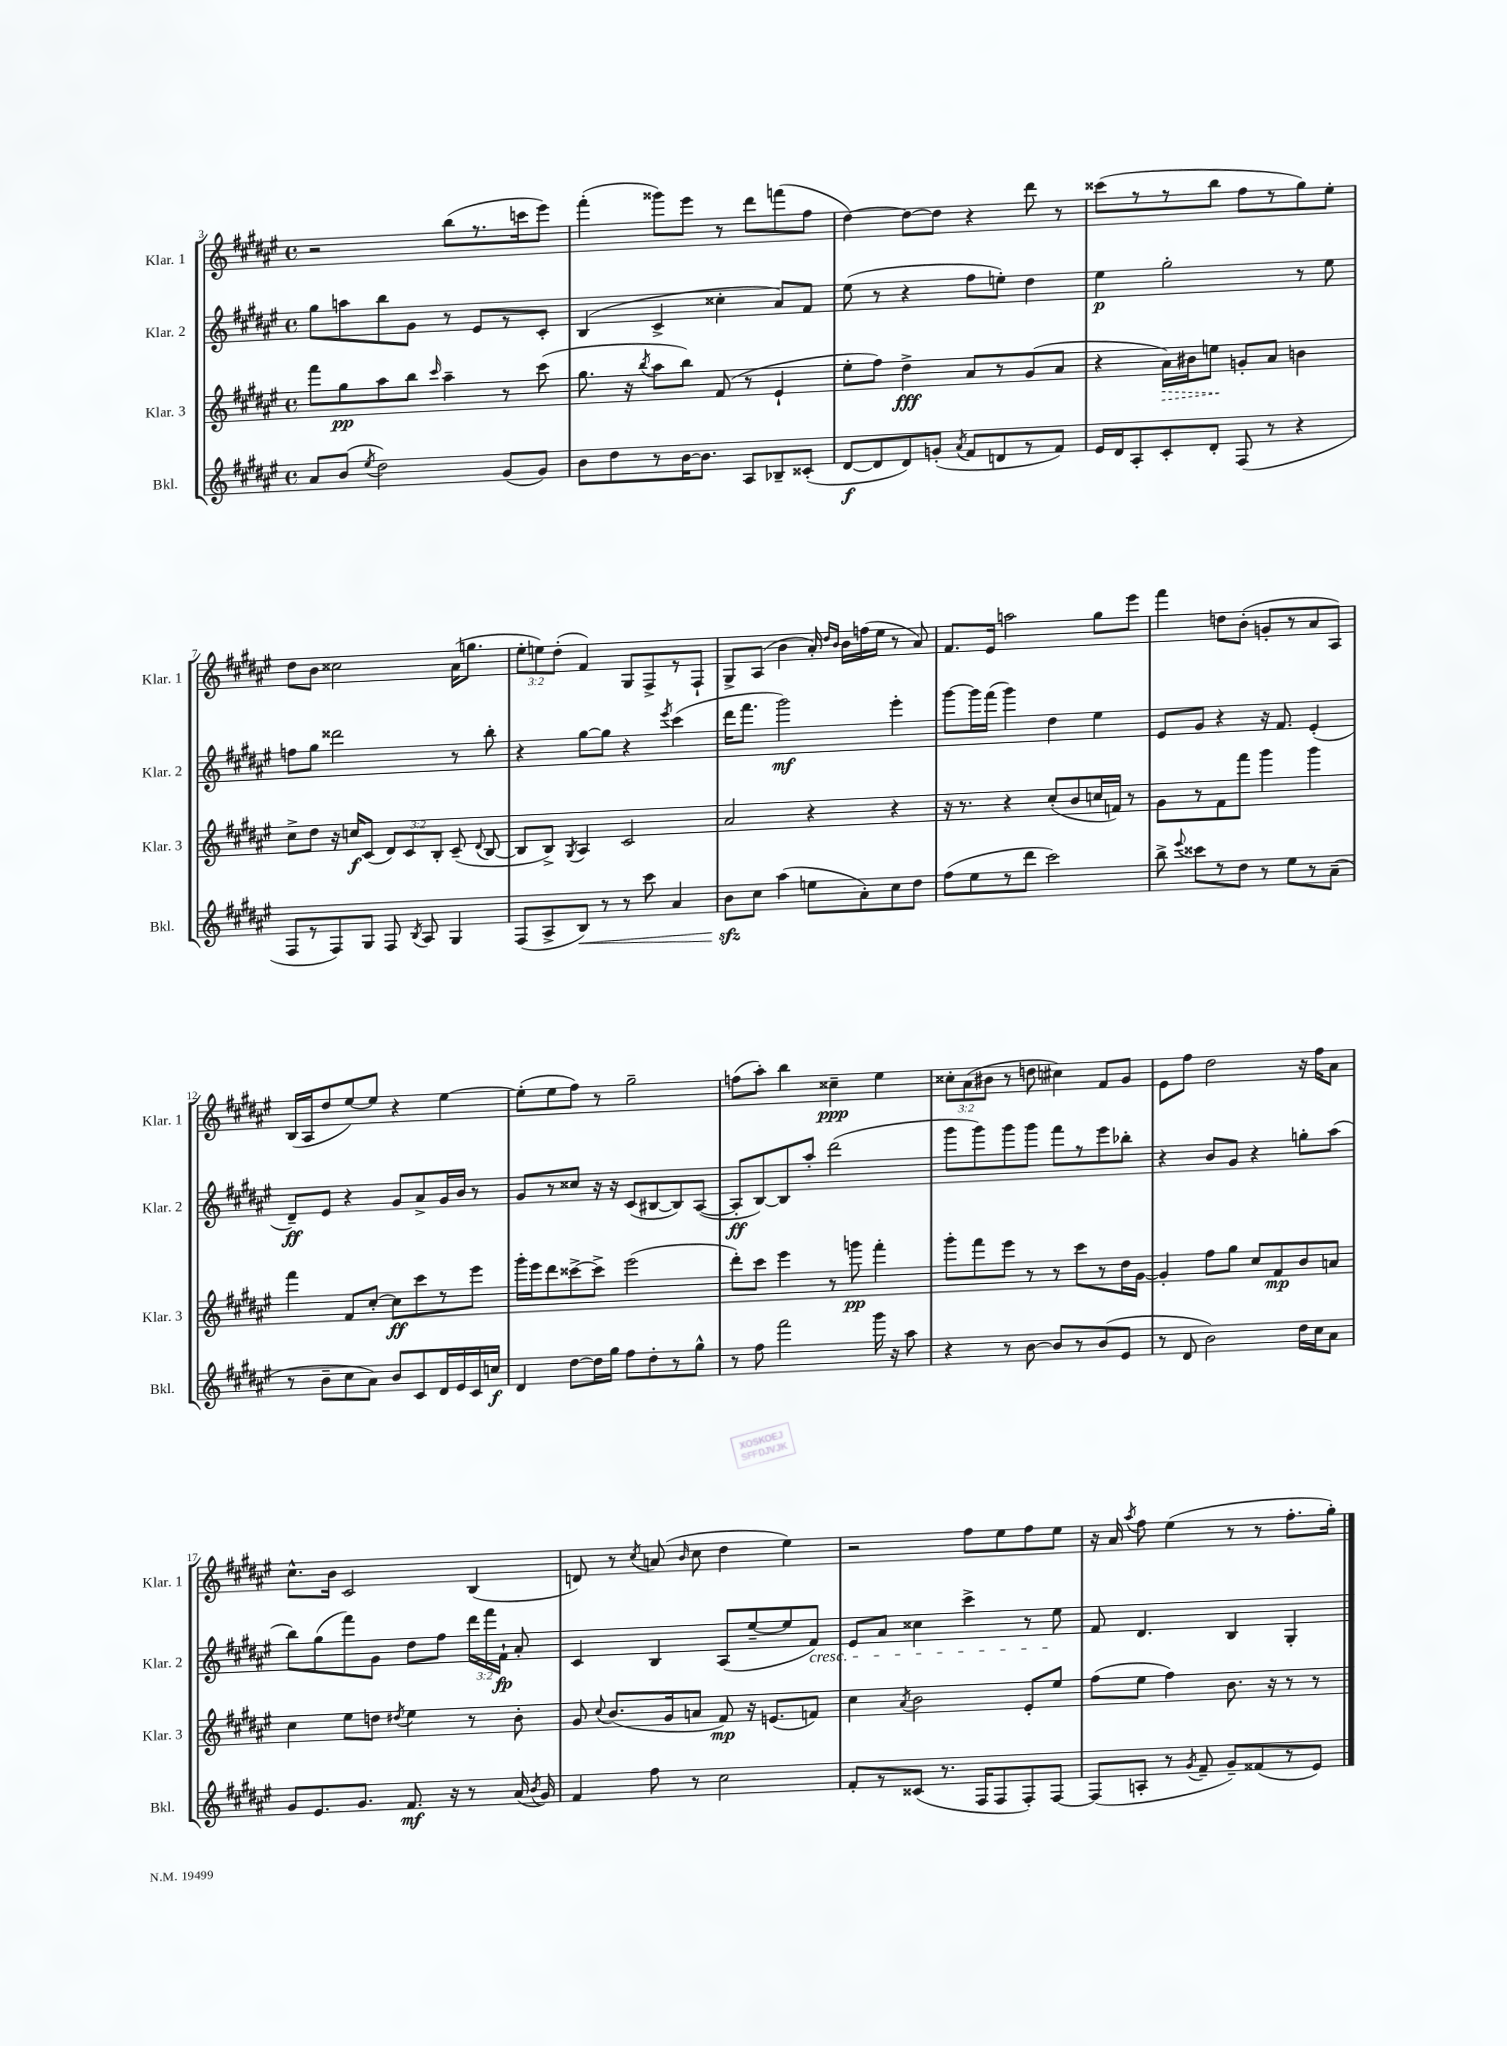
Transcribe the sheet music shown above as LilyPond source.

<<
\new StaffGroup <<
\new Staff = "s0" \with { instrumentName = "Klar. 1" shortInstrumentName = "Klar. 1" } {
    \clef treble \key fis \major \defaultTimeSignature \time 4/4 \override Staff.TupletNumber.text = #tuplet-number::calc-fraction-text
    \autoBeamOff r2 b''8[( r8. c'''16 eis'''8]) |
    fis'''4-.( gisis'''8[) eis'''8] r8 dis'''8[ f'''8( fis''8] |
    dis''4~) dis''8[~ dis''8] r4 dis'''8 r8 |
    cisis'''8[( r8 r8 b''8] fis''8[ r8 gis''8) eis''8]-. |
    dis''8[ b'8] cisis''2 ais'16[( g''8.] |
    \tuplet 3/2 { eis''8[-. e''8) dis''8]-.( } fis'4) gis8[ fis8-> r8 fis8]-! |
    gis8[-> ais8]( b'4 ais'16-.) \grace { dis''16[ b'16] } b'16[ f''16( eis''16] r8 ais'8) |
    fis'8.[ eis'16] a''2 gis''8[ eis'''8] |
    fis'''4 d''8[ b'8]-.( g'8[-. r8 ais'8 ais8]) |
    b16[( ais16 dis''8 eis''8~) eis''8] r4 eis''4~ |
    eis''8[-.( eis''8 fis''8]) r8 gis''2-- |
    f''8[( ais''8]-.) b''4 cisis''4--\ppp eis''4 |
    \tuplet 3/2 { cisis''8[-. ais'8( bis'8] } r8 d''8 cis''4) fis'8[ gis'8] |
    eis'8[ fis''8] dis''2 r16 fis''16[ ais'8] |
    cis''8.[-^ b'16] cis'2 b4( |
    d'8) r8 \acciaccatura { cis''8 } a'8( \grace { b'16 } cis''8 dis''4 eis''4) |
    r2 fis''8[ eis''8 fis''8 eis''8] |
    r16 ais'16 \acciaccatura { ais''8 } fis''8 eis''4( r8 r8 fis''8.[-. gis''16]-.) \bar "|." |
}
\new Staff = "s1" \with { instrumentName = "Klar. 2" shortInstrumentName = "Klar. 2" } {
    \clef treble \key fis \major \defaultTimeSignature \time 4/4 \override Staff.TupletNumber.text = #tuplet-number::calc-fraction-text
    \autoBeamOff gis''8[ a''8 b''8 gis'8] r8 eis'8[ r8 cis'8]-. |
    b4( cis'4-> cisis''4-. ais'8[) fis'8] |
    eis''8( r8 r4 fis''8[ e''8]-.) dis''4 |
    eis''4\p gis''2-. r8 eis''8 |
    f''8[ gis''8] disis'''2 r8 b''8-. |
    r4 gis''8[~ gis''8] r4 \acciaccatura { eis'''8 } cis'''4( |
    dis'''16[ fis'''8.] gis'''2\mf) eis'''4-. |
    gis'''8[~ gis'''16 fis'''16]( gis'''4) dis''4 eis''4 |
    eis'8[ gis'8] r4 r16 fis'8. eis'4-.( |
    dis'8[--\ff) eis'8] r4 gis'8[ ais'8-> gis'16 b'16] r8 |
    gis'8[ r8 cisis''8] r16 r16 cis'8[( bis8~ bis8) ais8]~( |
    ais8[-.\ff b8~) b8 ais''8]-. dis'''2( |
    gis'''8[ gis'''8) gis'''8 gis'''8] fis'''8[ r8 eis'''8 bes''8]-. |
    r4 b'8[ gis'8] r4 g''8[-. ais''8]( |
    b''8[) gis''8( fis'''8) gis'8] dis''8[ fis''8] \tuplet 3/2 { dis'''16[ fis'''16 fis'16]-!\fp } ais'8-. |
    cis'4 b4 ais8[( eis''8~-- eis''8 fis'8]\cresc) |
    eis'8[ ais'8] cisis''4 cis'''4-> r8 eis''8\! |
    fis'8 dis'4. b4 gis4-. \bar "|." |
}
\new Staff = "s2" \with { instrumentName = "Klar. 3" shortInstrumentName = "Klar. 3" } {
    \clef treble \key fis \major \defaultTimeSignature \time 4/4 \override Staff.TupletNumber.text = #tuplet-number::calc-fraction-text
    \autoBeamOff fis'''8[ gis''8\pp ais''8 b''8] \grace { cis'''16 } ais''4-- r8 cis'''8( |
    gis''8. r16 \acciaccatura { b''8 } ais''8[ b''8]) fis'8( r8 eis'4-! |
    eis''8[-. fis''8]) dis''4->\fff ais'8[ r8 gis'8( ais'8] |
    r4 \once \override Hairpin.style = #'dashed-line ais'16[\>) bis'16 e''8]\! g'8[-. ais'8] b'4 |
    cis''8[-> dis''8] r16 c''16[\f cis'8]( \tuplet 3/2 { dis'8[) cis'8 b8]-. } cis'8--( \appoggiatura { dis'8 } b8~ |
    b8[ b8]->) \acciaccatura { gis8 } ais4 cis'2 |
    ais'2 r4 r4 |
    r16 r8. r4 cis''8[-.( b'8 c''16 f'16]) r8 |
    gis'8[ r8 fis'8 fis'''8] gis'''4 gis'''4 |
    fis'''4 fis'8[ cis''8]~-. cis''8[\ff cis'''8 r8 eis'''8] |
    gis'''16[-. eis'''16 dis'''8 cisis'''8~-> cisis'''8]-> eis'''2( |
    dis'''8[-.) cis'''8] eis'''4 r8 g'''8\pp fis'''4-. |
    gis'''8[-. fis'''8 eis'''8] r8 r8 cis'''8[ r8 dis''16 gis'16]~ |
    gis'4-. fis''8[ gis''8] cis''8[ fis'8\mp b'8 a'8] |
    cis''4 eis''8[ d''8] \acciaccatura { dis''8 } eis''4 r8 b'8-. |
    gis'8 \appoggiatura { cis''8 } b'8.[( gis'16 a'8] fis'8\mp) r16 e'8.[( f'8]) |
    cis''4 \acciaccatura { ais'8 } b'2 eis'8[-. eis''8] |
    fis''8[( eis''8] fis''4) b'8. r16 r8 r8 \bar "|." |
}
\new Staff = "s3" \with { instrumentName = "Bkl." shortInstrumentName = "Bkl." } {
    \clef treble \key fis \major \defaultTimeSignature \time 4/4
    \autoBeamOff ais'8[ b'8]( \acciaccatura { eis''8 } dis''2) gis'8[( gis'8]) |
    b'8[ dis''8 r8 b'16~ b'8.] ais8[ bes8-- cisis'8]-.( |
    dis'8[~\f dis'8 dis'8) g'8]-.( \acciaccatura { ais'8 } fis'8[ d'8 r8 fis'8]) |
    eis'16[ dis'16 ais8-. cis'8-. dis'8]-. fis8( r8 r4 |
    fis8[ r8 fis8) gis8] fis8 \acciaccatura { b8 } ais8 gis4 |
    fis8[( ais8-> b8]\<) r8 r8 cis'''8 ais'4 |
    b'8[\sfz\! cis''8] ais''4( e''8[ ais'8-.) cis''8 dis''8] |
    fis''8[( eis''8 r8 dis'''8] cis'''2) |
    b''8-> \appoggiatura { eis'''8 } cisis'''8[ r8 dis''8] r8 eis''8[ r8 ais'8]--( |
    r8 b'8[-- cis''8 ais'8]) b'8[ cis'8 dis'16 eis'16 cis'16 c''16]\f |
    dis'4 dis''8[~ dis''16 gis''16] fis''8[ dis''8-. r8 gis''8]-^ |
    r8 fis''8 fis'''2 gis'''16 r16 ais''8 |
    r4 r8 b'8~ b'8[ r8 b'8( eis'8] |
    r8 dis'8 b'2) dis''16[ cis''16 ais'8] |
    gis'8[ eis'8. gis'8.] fis'8.\mf r16 r8 ais'16( \acciaccatura { b'8 } gis'16) |
    fis'4 fis''8 r8 cis''2 |
    fis'8[-. r8 cisis'8]( r8. fis16[ fis8 fis8-.) fis8]~ |
    fis8[( a8]-. r8 \acciaccatura { gis'8 } fis'8-- gis'8[--) fisis'8( r8 eis'8]) \bar "|." |
}
>>
>>
\layout { \context { \Score currentBarNumber = #3 } }
